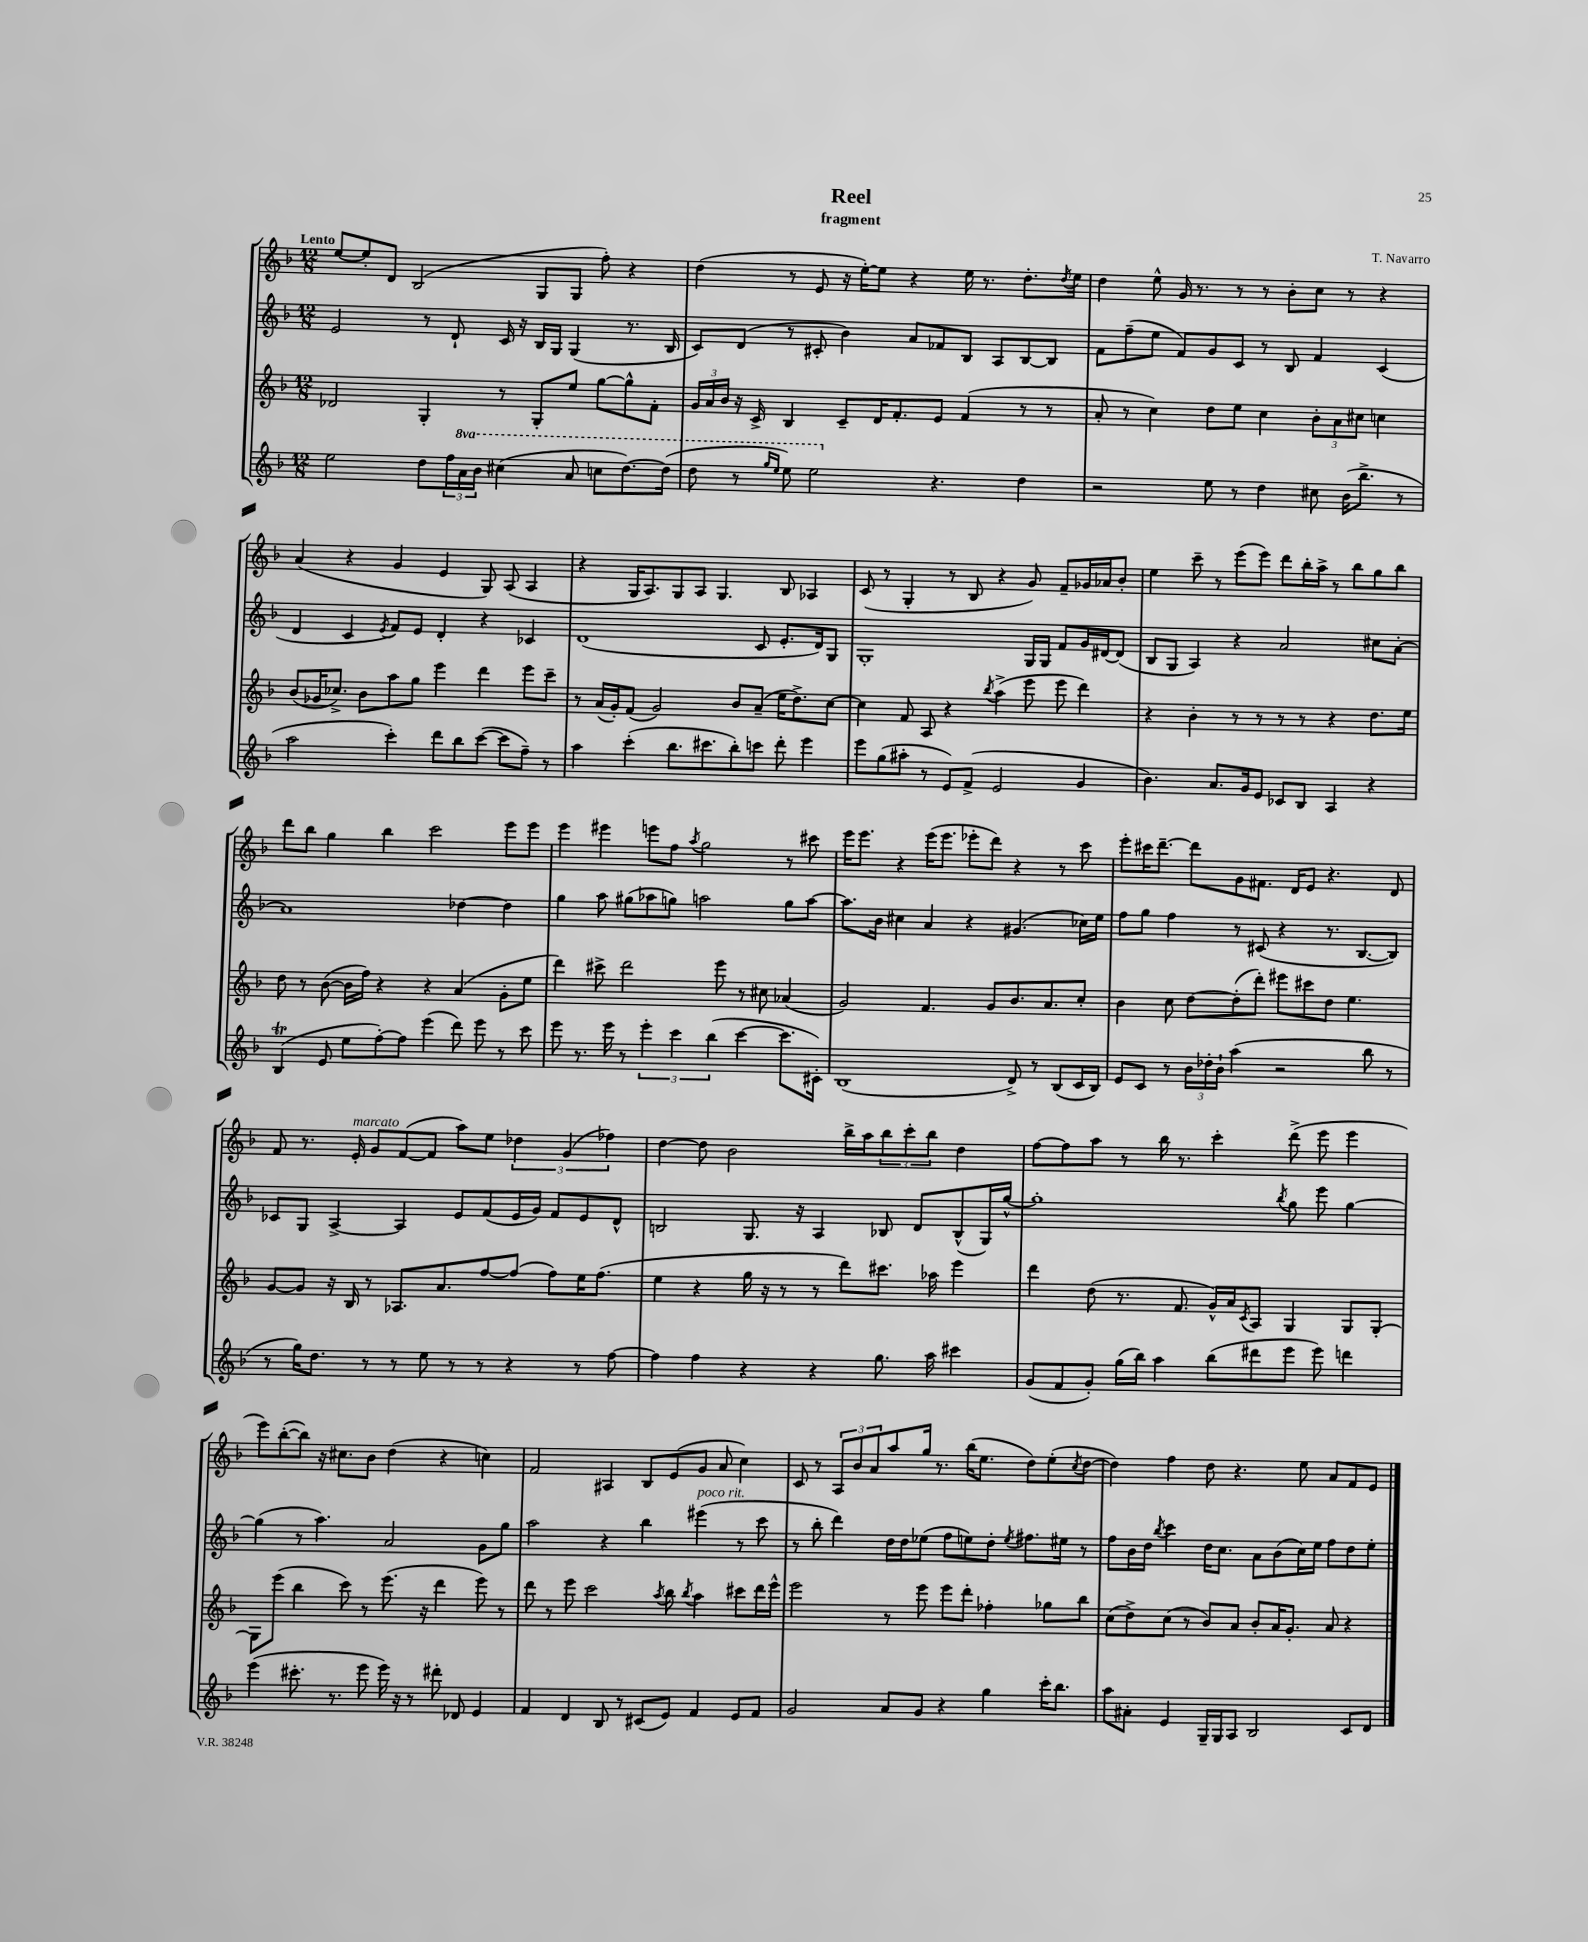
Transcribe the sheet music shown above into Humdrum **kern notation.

**kern	**kern	**kern	**kern
*part4	*part3	*part2	*part1
*staff4	*staff3	*staff2	*staff1
*clefG2	*clefG2	*clefG2	*clefG2
*k[b-]	*k[b-]	*k[b-]	*k[b-]
*M12/8	*M12/8	*M12/8	*M12/8
=1	=1	=1	=1
!	!	!	!LO:TX:a:B:t=Lento
2ee\	2d-X/	2e/	[8ee/L
.	.	.	8ee'/]
.	.	.	8d/J
.	.	.	(2B-/
8dd\L	4G'/	8r	.
24ff\L	.	8d`/	.
*8va	*	*	*
24aa\	.	.	.
24bb-\JJ	.	.	.
(4ccc#X\	8r	16c/	.
.	.	16r	.
.	8G'/L	16B-/LL	8G/L
.	.	16G/JJ	.
8aa/	8ee/J	(4G/	8G/J
8cccn\L	[8gg\L	.	8ff'\)
[8.ddd\)	8gg^^\]	8.r	4r
.	8f'\J	.	.
(16ddd\Jk]	.	16B-/	.
=2	=2	=2	=2
8ddd\	24g/LL	8c/L)	(4dd\
.	24a/	.	.
.	24b-/JJ	.	.
8r	16r	(8d/J	.
.	16c^/	.	.
16qqggg/LL	.	.	.
16qqeee/JJ	.	.	.
8eee\)	4B-/	8r	8r
2eee\	.	8c#X'/	8e/
.	8c~/L	4b-\)	16r
.	.	.	[16ee'\KL)
.	16d/K	.	8ee\J]
.	8.f'/	.	.
.	.	8a/L	4r
*X8va	*	*	*
4.r	8e/J	8f-X/	.
.	(4f/	8B-/J	16ee\
.	.	.	8.r
.	.	8A/L	.
4dd\	8r	[8B-/	8.dd'\L
.	8r	8B-/J]	.
.	.	.	8qdd/
.	.	.	16ee\Jk
=3	=3	=3	=3
2r	8a'/	8f\L	4dd\
.	8r	(8ff~\	.
.	4cc\)	8ee\J	8ee^^\
.	.	8f/L)	16g/
.	.	.	8.r
8ee\	8dd\L	8g/	.
8r	8ee\J	8c/J	8r
4dd\	4cc\	8r	8r
.	.	8B-/	8b-'\L
8cc#X\	12b-'\L	4f/	8cc\J
.	12a\	.	.
(16b-\KL	.	.	8r
.	12cc#X\J	.	.
8.bb-^\J	.	.	.
.	4ccn\	(4c/	4r
8r	.	.	.
!!LO:LB:g=z
=4	=4	=4	=4
2aa\	(8b-/L	4d/	(4a/
.	16g-X/K	.	.
.	8.cc-X^/J)	.	.
.	.	4c/	4r
.	8b-\L	.	.
.	.	8qe/	.
4ccc'\)	8aa\	8f/L)	4g/
.	8gg\J	8e/J	.
8ddd\L	4eee\	4d'/	4e/
8bb-\	.	.	.
([8ccc\J	4ddd\	4r	8G/)
8ccc\L]	.	.	(8A/
8ff~\J)	8eee\L	4c-X/	4A/
8r	8ccc~\J	.	.
=5	=5	=5	=5
4aa\	8r	(1d	4r
.	(16a/LL	.	.
.	16g'/J)	.	.
(4ccc'\	(8f/J	.	16G/KL
.	.	.	8.A/)
.	2g/)	.	.
8.bb-\L	.	.	8G/
.	.	.	8A/J
8.ccc#X\	.	.	.
.	.	.	4.G/
8bb-'\)	8b-/L	.	.
8cccn\J	(8a~/J	8c/	.
8ddd'\	16ee\KL	8.e'/L	8B-/
.	8.dd^\)	.	.
4eee\	.	.	4A-X/
.	.	16d/k)	.
.	[8cc\J	8G/J	.
=6	=6	=6	=6
8eee\L	4cc\]	1G'	(8c/
(8gg\	.	.	8r
8aa#X'\J	8f/	.	4G'/
8r	8A/	.	.
8e/L)	4r	.	8r
(8f^/J	.	.	8B-/
.	8qbb-/	.	.
2e/	(4aa^\	.	4r
.	8eee\	16G/LL	8g/)
.	.	16G/JJ	.
.	8eee\	8f/L	8f~/L
4g/	4ddd\)	16g/L	16g-X/L
.	.	[16d#X/J	16a-X/J
.	.	(8d#/J]	8b-'/J
=7	=7	=7	=7
4.b-\)	4r	8B-/L	4ee\
.	.	8G/J	.
.	4b-'\	4A/)	8ccc~\
8.a/L	.	.	8r
.	8r	4r	(8eee\L
16g/k	.	.	.
8e/J	8r	.	8eee\J)
8c-X/L	8r	2a/	8ddd\L
8B-/J	8r	.	16bb-'\L
.	.	.	16aa^\JJ
4A/	4r	.	8r
.	.	.	8bb-\L
4r	8.dd\L	8cc#X\L	8gg\
.	.	[8a'\J	8bb-\J
.	16ee\Jk	.	.
!!LO:LB:g=z
=8	=8	=8	=8
(4B-T/	8dd\	1a]	8ddd\L
.	8r	.	8bb-\J
8e/	([8b-\	.	4gg\
8ee\L	16b-\LL]	.	.
.	16ff\JJ)	.	.
[8ff'\)	4r	.	4bb-\
8ff\J]	.	.	.
(4eee\	4r	.	2ccc\
8ddd\)	(4a/	[4dd-X\	.
8eee\	.	.	.
8r	8g'\L	4dd-\]	8eee\L
8ccc\	8ee\J	.	8eee\J
=9	=9	=9	=9
8eee\	4ddd\)	4gg\	4eee\
8.r	.	.	.
.	8ccc#X^\	8aa\	4eee#X\
16eee\	.	.	.
8r	2ddd\	(8gg#X\L	.
6eee'\	.	8aa-X\	8eeen\L
.	.	8ggn\J)	8ff\J
6ccc\	.	.	.
.	.	.	8qaa/
.	.	2aan\	2gg\
(6bb-\	.	.	.
.	8eee\	.	.
[4ccc\	8r	.	.
.	8cc#X\	.	.
8.ccc\L]	(4a-X/	8gg\L	8r
.	.	[8aa\J	8ccc#X\
16c#X'\Jk)	.	.	.
=10	=10	=10	=10
(1B-	2g/)	8.aa\L]	16eee\KL
.	.	.	8.eee\J
.	.	16b-\Jk	.
.	.	4cc#X\	4r
.	4.f/	4a/	(16eee\KL
.	.	.	8.eee\J
.	.	4r	8eee-X'\L
.	8g/L	.	8ddd\J)
8d^/)	8.b-/	(4.g#X/	4r
8r	.	.	.
.	8.a/	.	.
(8B-/L	.	.	8r
16c/L	8cc'/J	16cc-X\LL)	8ccc\
16B-/JJ)	.	16ee\JJ	.
=11	=11	=11	=11
8e/L	4b-\	8ff\L	8eee'\L
8c/J	.	8gg\J	16ccc#X\K
.	.	.	[8.ddd~\J
8r	8cc\	4ff\	.
24b-\LL	[8dd\L	.	8ddd\L]
24dd-X'\	.	.	.
24b-`\JJ	.	.	.
(4aa\	(8dd'\]	8r	8g\
.	8ddd'\J)	(8c#X/	8.f#X\J
2r	8eee#X\L	4r	.
.	.	.	16d/KL
.	8ccc#X\	.	8e/J
.	8dd\J	8.r	4.r
.	4.ee\	.	.
.	.	[8.B-/L	.
8bb-\	.	.	.
8r	.	8B-/J])	8d/
!!LO:LB:g=z
=12	=12	=12	=12
8r	[8g/L	8c-X/L	8f/
16gg\KL)	8g/J]	8G/J	8.r
8.dd\J	.	.	.
.	16r	[4A^/	.
!	!	!	!LO:TX:a:i:t=marcato
.	16B-/	.	16e'/
8r	8r	.	8g/L
8r	8.A-X/L	4A/]	([8f/
8ee\	.	.	8f/J]
.	8.a/	.	.
8r	.	8e/L	8aa\L)
8r	[8ff/	(8f/	8ee\J
4r	(8ff/J]	16e/L	6dd-X\
.	.	16g/JJ)	.
.	8ff\L)	8f/L	.
.	.	.	(6g/
8r	16ee\K	8e/	.
.	(8.ff\J	.	.
.	.	.	6ff-X\)
[8ff\	.	8d^^/J	.
=13	=13	=13	=13
4ff\]	4ee\	2Bn/	[4dd\
4ff\	4r	.	8dd\]
.	.	.	2b-\
4r	16gg\	8.G/	.
.	16r	.	.
.	8r	.	.
.	.	16r	.
4r	8r	4A/	.
.	8ddd\L)	.	16bb-^\LL
.	.	.	16aa\J
8.gg\	8.ccc#X\J	8B-X/	12bb-\
.	.	.	12ccc'\
.	.	8d/L	.
.	.	.	12bb-\J
16aa\	16aa-X\	.	.
4ccc#X\	4eee\	(8B-^^/	4dd\
.	.	16G/L)	.
.	.	[16gg^^/JJ	.
=14	=14	=14	=14
(8g/L	4ddd\	1gg']	[8ff\L
8f/	.	.	8ff\]
8g'/J)	(8dd\	.	8aa\J
(16gg\LL	8.r	.	8r
16bb-\JJ)	.	.	.
4aa\	.	.	16bb-\
.	8.f/	.	8.r
(8bb-\L	16g^^/LL)	.	4ccc'\
.	16a/J	.	.
.	8qc/	.	.
8ddd#X\	8A/J	.	.
.	.	8qbb-/	.
8eee\J	4G/	8gg\	(8ddd^\
8eee\)	.	8eee\	8eee\
4dddn\	8G/L	[4gg\	4eee\
.	[8G'/J	.	.
!!LO:LB:g=z
=15	=15	=15	=15
(4eee\	8G\L]	(4gg\]	8eee\L)
.	(8eee\J	.	([8bb-'\
8.ccc#X'\	4bb-\	8r	8bb-\J])
.	.	4.aa\)	16r
8.r	.	.	8.cc#X\L
.	8ccc\)	.	.
8eee\	8r	.	8b-\J
16eee\)	(8.eee\	2a/	(4dd\
16r	.	.	.
8r	.	.	.
.	16r	.	.
8ddd#X'\	4ddd\	.	4r
8d-X/	.	.	.
4e/	8eee\)	8g\L	4ccn\)
.	8r	8gg\J	.
=16	=16	=16	=16
4f/	8ddd\	2aa\	2f/
.	8r	.	.
4d/	8eee\	.	.
.	2ccc\	.	.
8B-/	.	4r	4A#X/
8r	.	.	.
(8c#X/L	.	4bb-\	8B-/L
.	8qaa/	.	.
8e/J)	8bb-\	.	(8e/
.	8qbb-/	.	.
!	!	!LO:TX:a:i:t=poco rit.	!
4f/	4aa\	(4eee#X\	8g/J
.	.	.	8a/
8e/L	8ccc#X\L	8r	4cc\)
8f/J	16ddd\L	8ccc\	.
.	16eee^^\JJ	.	.
=17	=17	=17	=17
2g/	2eee\	8r	8c/
.	.	8bb-'\	8r
.	.	4ddd\)	12A/L
.	.	.	12b-/
.	.	.	12a/
8a/L	8r	16dd\LL	8aa/
.	.	16dd\J	.
8g/J	8eee\	(8ee-X\J	16gg/Jk
.	.	.	8.r
4r	8eee\L	8ff\L	.
.	8ddd'\J	8een\)	(16bb-\KL
.	.	.	8.ee\J
4gg\	4ff-X'\	8dd'\J	.
.	.	8qee/	.
.	.	8.ff#X\L	8dd\L)
16ccc'\KL	8gg-X\L	.	(8ee'\
8.bb-\J	.	16ee#X\Jk	.
.	.	.	8qcc/
.	8bb-\J	8r	[8dd\J
=18	=18	=18	=18
8aa\L	(8cc\L	8ff\L	4dd\])
8a#X'\J	8dd^\)	16b-\L	.
.	.	16dd\JJ	.
.	.	8qbb-/	.
4e/	(8cc\J	4ccc\	4ff\
.	8r	.	.
16G~/LL	8b-/L)	16dd\KL	8dd\
16G/J	.	8.cc\J	.
8A/J	8a/J	.	4.r
2B-/	8b-'/L	8a\L	.
.	16a/K	(8b-\	.
.	8.g'/J	.	.
.	.	16cc\L)	8ee\
.	.	16ee\JJ	.
.	8a/	8ff\L	8a/L
8c/L	4r	8dd\	8f/
8d/J	.	8ee'\J	8e/J
==	==	==	==
*-	*-	*-	*-
